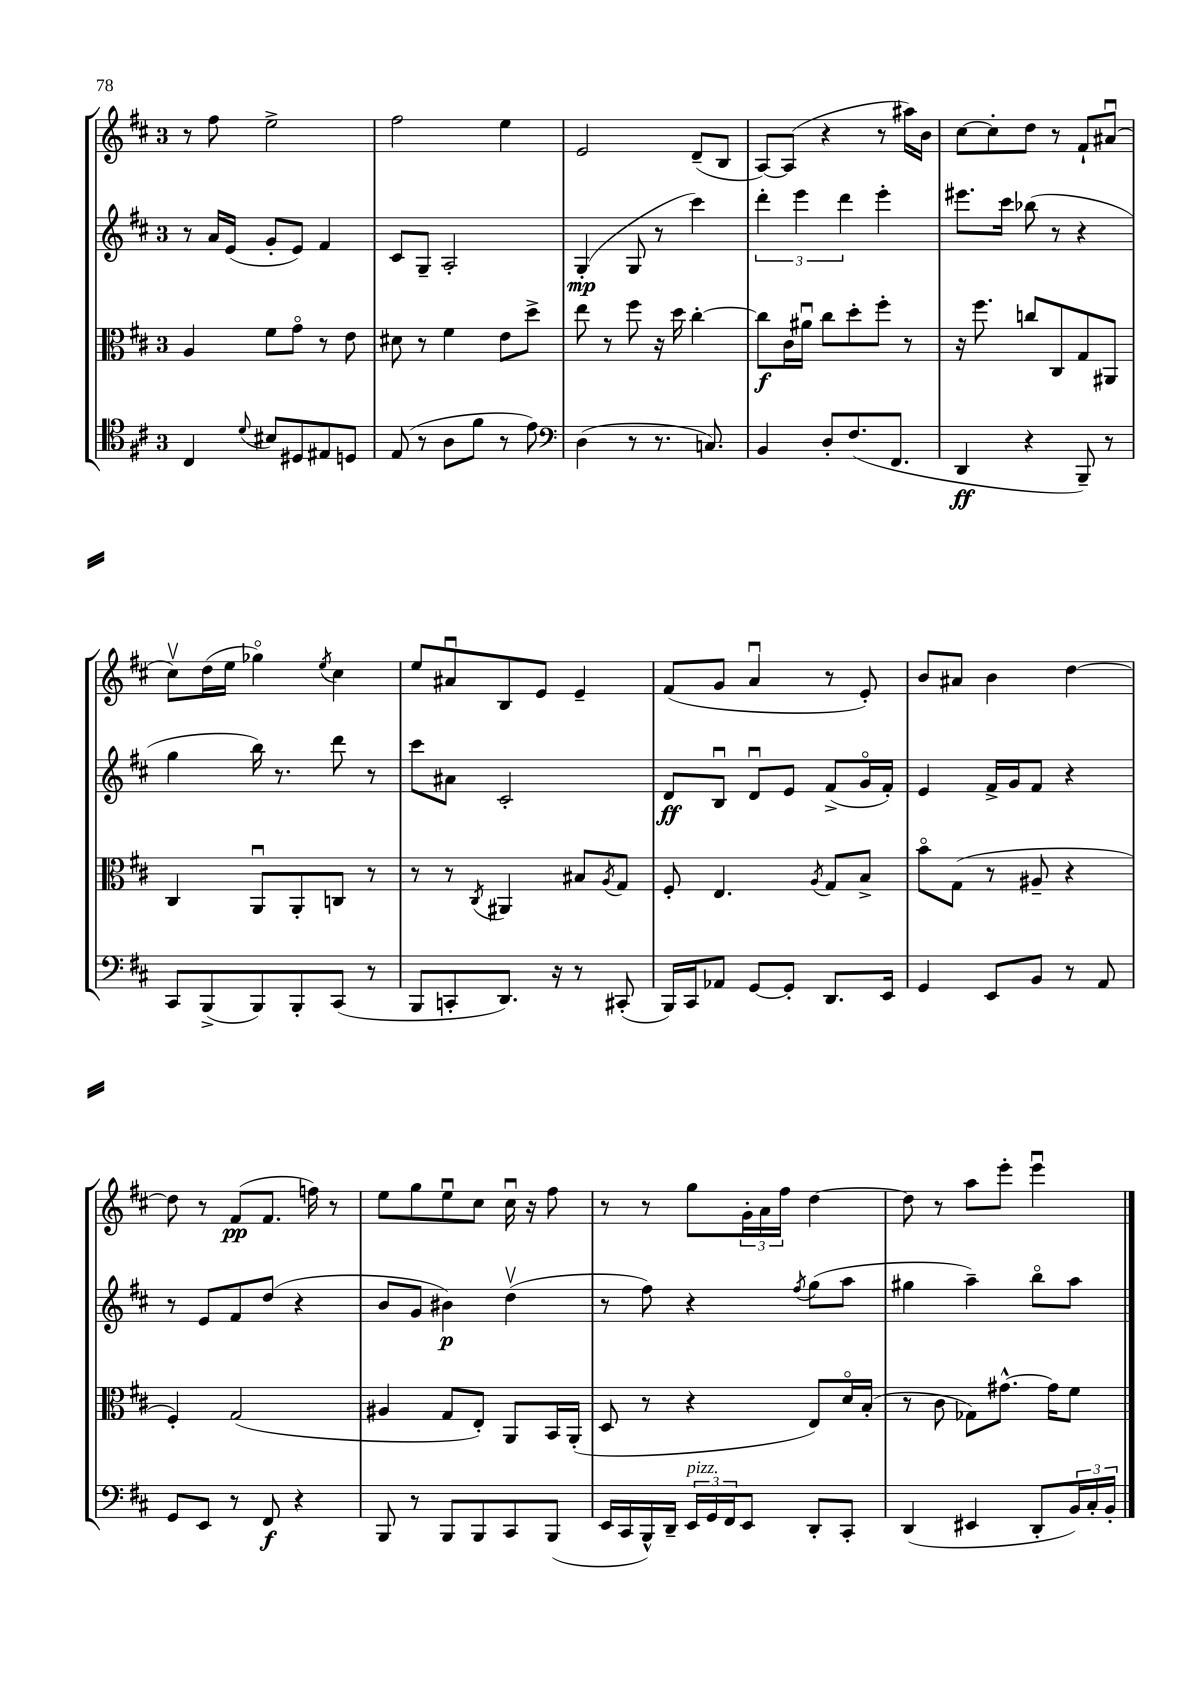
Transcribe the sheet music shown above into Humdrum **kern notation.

**kern	**dynam	**kern	**dynam	**kern	**dynam	**kern	**dynam
*part4	*part4	*part3	*part3	*part2	*part2	*part1	*part1
*staff4	*staff4	*staff3	*staff3	*staff2	*staff2	*staff1	*staff1
*clefC4	*	*clefC3	*	*clefG2	*	*clefG2	*
*k[f#c#]	*	*k[f#c#]	*	*k[f#c#]	*	*k[f#c#]	*
*M3/4	*	*M3/4	*	*M3/4	*	*M3/4	*
=41	=41	=41	=41	=41	=41	=41	=41
4C#/	.	4A/	.	8r	.	8r	.
.	.	.	.	16a/LL	.	8ff#\	.
.	.	.	.	(16e/JJ	.	.	.
8qqd/	.	.	.	.	.	.	.
8B#X/L	.	8f#\L	.	8g'/L	.	2ee^\	.
8D#X/	.	8g\J	.	8e/J)	.	.	.
8E#X/	.	8r	.	4f#/	.	.	.
8Dn/J	.	8e\	.	.	.	.	.
=42	=42	=42	=42	=42	=42	=42	=42
(8E/	.	8d#X\	.	8c#/L	.	2ff#\	.
8r	.	8r	.	8G~/J	.	.	.
8A\L	.	4f#\	.	2A'/	.	.	.
8f#\J	.	.	.	.	.	.	.
8r	.	8e\L	.	.	.	4ee\	.
8e\)	.	8dd^\J	.	.	.	.	.
=43	=43	=43	=43	=43	=43	=43	=43
*clefF4	*	*	*	*	*	*	*
(4D\	.	8ee\	.	(4G'/	mp	2e/	.
.	.	8r	.	.	.	.	.
8r	.	8ff#\	.	8G/	.	.	.
8.r	.	16r	.	8r	.	.	.
.	.	16dd\	.	.	.	.	.
.	.	[4cc#'\	.	4ccc#\)	.	(8d~/L	.
8.Cn/)	.	.	.	.	.	.	.
.	.	.	.	.	.	8B/J	.
=44	=44	=44	=44	=44	=44	=44	=44
4BB/	.	8cc#\L]	f	6ddd'\	.	[8A/L)	.
.	.	16c#\L	.	.	.	(8A/J]	.
.	.	.	.	6eee\	.	.	.
.	.	16a#Xu\JJ	.	.	.	.	.
8D'/L	.	8cc#\L	.	.	.	4r	.
.	.	.	.	6ddd\	.	.	.
(8.F#/	.	8dd'\	.	.	.	.	.
.	.	8ff#'\J	.	4eee'\	.	8r	.
8.FF#/J	.	.	.	.	.	.	.
.	.	8r	.	.	.	16aa#X\LL)	.
.	.	.	.	.	.	16b\JJ	.
=45	=45	=45	=45	=45	=45	=45	=45
4DD/	ff	16r	.	8.eee#X\L	.	[8cc#\L	.
.	.	8.ff#\	.	.	.	.	.
.	.	.	.	.	.	8cc#'\]	.
.	.	.	.	16ccc#\Jk	.	.	.
4r	.	8ccn/L	.	(8bb-X\	.	8dd\J	.
.	.	8C#/	.	8r	.	8r	.
8BBB~/)	.	8G/	.	4r	.	8f#`/L	.
8r	.	8AA#X/J	.	.	.	(8a#Xu/J	.
!!LO:LB:g=z
=46	=46	=46	=46	=46	=46	=46	=46
8CC#/L	.	4C#/	.	4gg\	.	8cc#v\L)	.
(8BBB^/	.	.	.	.	.	(16dd\L	.
.	.	.	.	.	.	16ee\JJ	.
8BBB/)	.	8AAu/L	.	16bb\)	.	4gg-X\)	.
.	.	.	.	8.r	.	.	.
8BBB'/	.	8AA'/	.	.	.	.	.
.	.	.	.	.	.	8qee/	.
(8CC#/J	.	8Cn/J	.	8ddd\	.	4cc#\	.
8r	.	8r	.	8r	.	.	.
=47	=47	=47	=47	=47	=47	=47	=47
8BBB/L	.	8r	.	8ccc#\L	.	8ee/L	.
8CCn'/	.	8r	.	8a#X\J	.	8a#Xu/	.
.	.	8qC#/	.	.	.	.	.
8.DD/J)	.	4AA#X/	.	2c#'/	.	8B/	.
.	.	.	.	.	.	8e/J	.
16r	.	.	.	.	.	.	.
8r	.	8B#X/L	.	.	.	4e~/	.
.	.	8qA/	.	.	.	.	.
(8CC#X'/	.	8G/J	.	.	.	.	.
=48	=48	=48	=48	=48	=48	=48	=48
16BBB/LL)	.	8F#'/	.	8d/L	ff	(8f#/L	.
16CC#/J	.	.	.	.	.	.	.
8AA-X/J	.	4.E/	.	8Bu/J	.	8g/J	.
[8GG/L	.	.	.	8du/L	.	4au/	.
8GG'/J]	.	.	.	8e/J	.	.	.
.	.	8qA/	.	.	.	.	.
8.DD/L	.	8G/L	.	(8f#^/L	.	8r	.
.	.	8B^/J	.	16g/L	.	8e'/)	.
16EE/Jk	.	.	.	16f#'/JJ)	.	.	.
=49	=49	=49	=49	=49	=49	=49	=49
4GG/	.	8b\L	.	4e/	.	8b/L	.
.	.	(8G\J	.	.	.	8a#X/J	.
8EE/L	.	8r	.	16f#^/LL	.	4b\	.
.	.	.	.	16g/J	.	.	.
8BB/J	.	8A#X~/	.	8f#/J	.	.	.
8r	.	4r	.	4r	.	[4dd\	.
8AA/	.	.	.	.	.	.	.
!!LO:LB:g=z
=50	=50	=50	=50	=50	=50	=50	=50
8GG/L	.	4F#'/)	.	8r	.	8dd\]	.
8EE/J	.	.	.	8e/L	.	8r	.
8r	.	(2G/	.	8f#/	.	(8f#/L	pp
8FF#/	f	.	.	(8dd/J	.	8.f#/J	.
4r	.	.	.	4r	.	.	.
.	.	.	.	.	.	16ffn\)	.
.	.	.	.	.	.	8r	.
=51	=51	=51	=51	=51	=51	=51	=51
8BBB/	.	4A#X/	.	8b/L	.	8ee\L	.
8r	.	.	.	8g/J	.	8gg\	.
8BBB/L	.	8G/L	.	4b#X\)	p	8eeu\	.
8BBB/	.	8E'/J)	.	.	.	8cc#\J	.
8CC#/	.	8AA/L	.	(4ddv\	.	16cc#u\	.
.	.	.	.	.	.	16r	.
(8BBB/J	.	16BB/L	.	.	.	8ff#\	.
.	.	(16AA'/JJ	.	.	.	.	.
=52	=52	=52	=52	=52	=52	=52	=52
16EE/LL	.	8D/	.	8r	.	8r	.
16CC#/	.	.	.	.	.	.	.
16BBB^^/)	.	8r	.	8ff#\)	.	8r	.
16DD~/JJ	.	.	.	.	.	.	.
!LO:TX:a:i:t=pizz.	!	!	!	!	!	!	!
24EE/LL	.	4r	.	4r	.	8gg\L	.
24GG/	.	.	.	.	.	.	.
24FF#/J	.	.	.	.	.	.	.
8EE/J	.	.	.	.	.	24g'\L	.
.	.	.	.	.	.	24a\	.
.	.	.	.	.	.	24ff#\JJ	.
.	.	.	.	8qff#/	.	.	.
8DD'/L	.	8E/L)	.	(8gg\L	.	[4dd\	.
8CC#'/J	.	16d/L	.	8aa\J	.	.	.
.	.	(16B'/JJ	.	.	.	.	.
=53	=53	=53	=53	=53	=53	=53	=53
(4DD/	.	8r	.	4gg#X\	.	8dd\]	.
.	.	8c#\	.	.	.	8r	.
4EE#X/	.	8G-X\L)	.	4aa~\)	.	8aa\L	.
.	.	[8.g#X^^\J	.	.	.	8eee'\J	.
8DD'/L	.	.	.	8bb\L	.	4eeeu\	.
.	.	16g#\KL]	.	.	.	.	.
24BB/L)	.	8f#\J	.	8aa\J	.	.	.
24C#'/	.	.	.	.	.	.	.
24BB'/JJ	.	.	.	.	.	.	.
==	==	==	==	==	==	==	==
*-	*-	*-	*-	*-	*-	*-	*-
